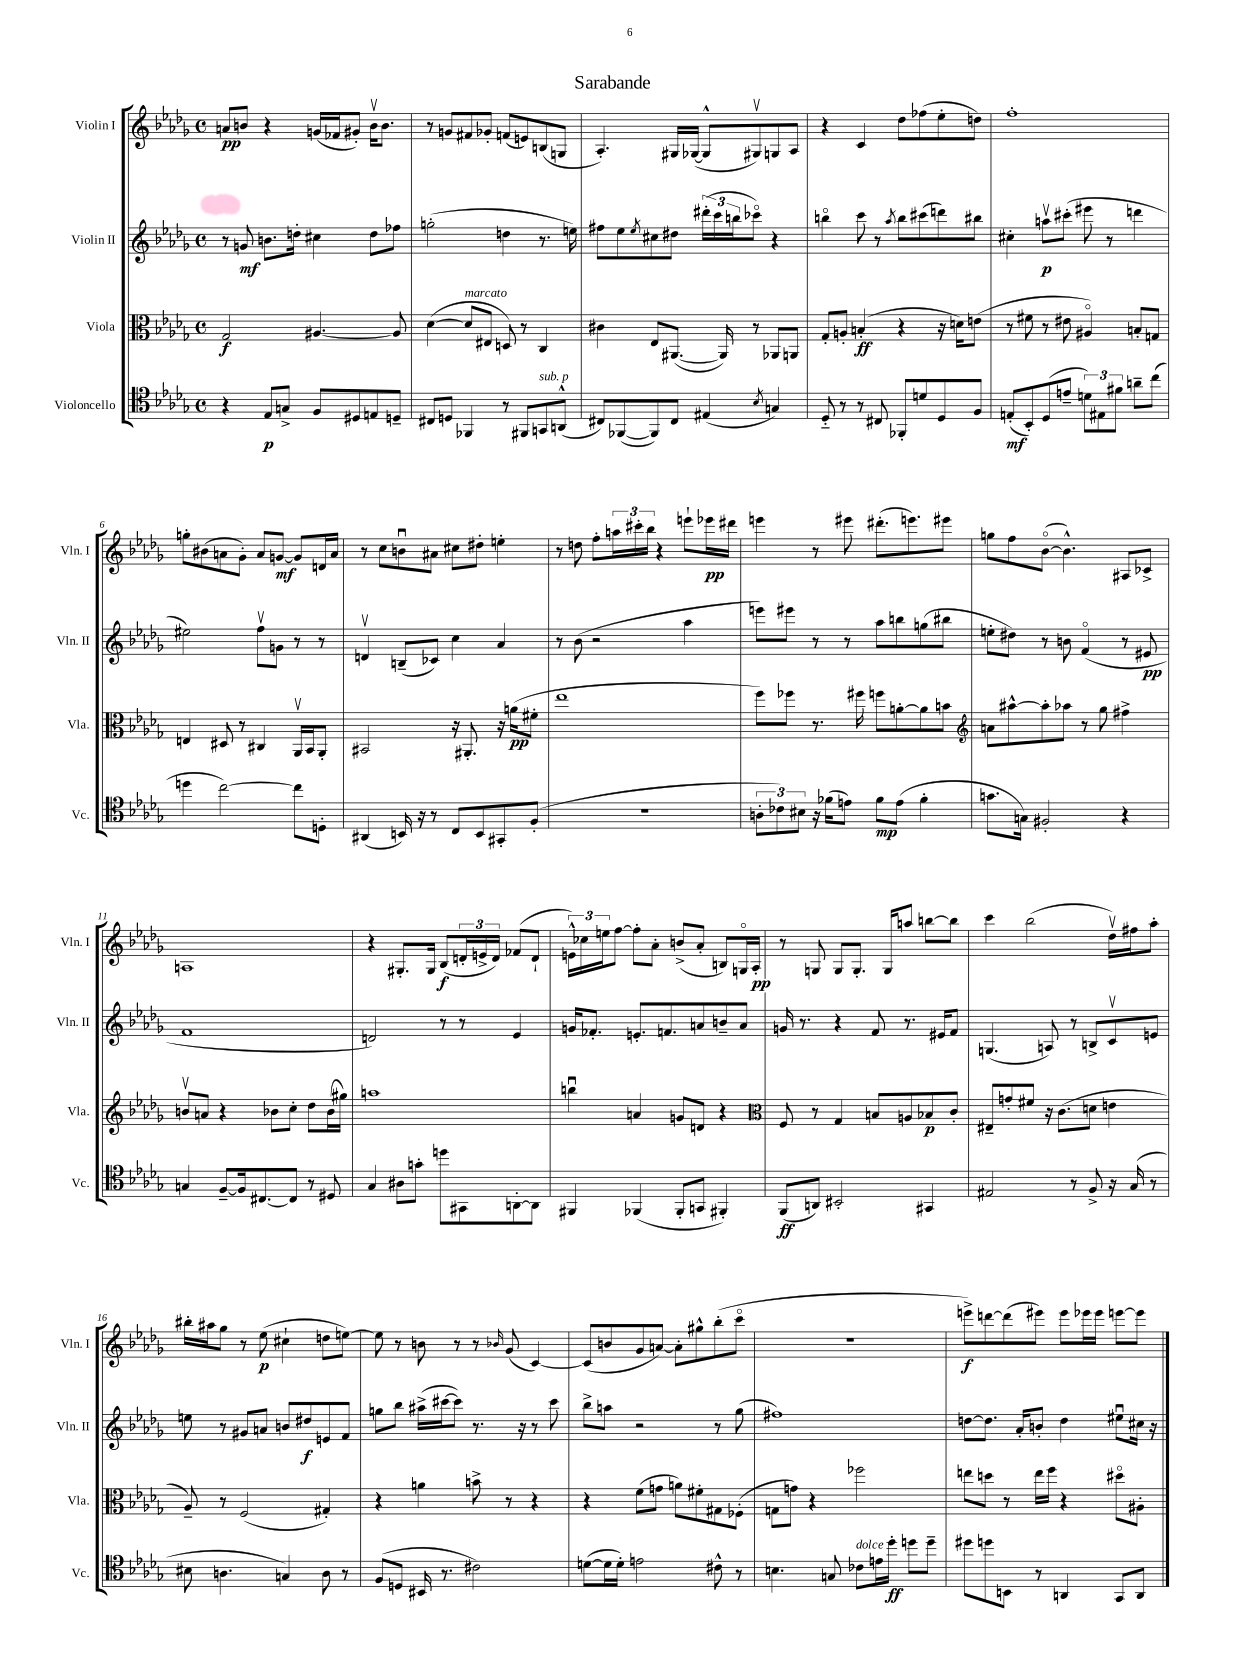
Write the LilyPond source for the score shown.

\header { title = "Sarabande" }
<<
\new StaffGroup <<
\new Staff = "s0" \with { instrumentName = "Violin I" shortInstrumentName = "Vln. I" } {
    \clef treble \key des \major \defaultTimeSignature \time 4/4
    a'8\pp b'8 r4 g'16( fes'16 gis'8-.) b'16\upbow b'8. |
    r8 g'8 fis'8 ges'8-. f'8( e'8) b8( g8 |
    aes4.-.) gis16 ges16~( ges8-^ gis8\upbow) g8 aes8 |
    r4 c'4 des''8 fes''8( ees''8-. d''8) |
    f''1-. |
    g''8-. bis'8( a'8 ges'8-.) a'8 g'8~\mf g'8 d'16 a'16 |
    r8 c''8 b'8\downbow ais'8 cis''8 dis''8-. e''4-. |
    r8 d''8 f''8-. \tuplet 3/2 { a''16 cis'''16-. bes''16 } r4 e'''8-! ees'''16\pp dis'''16 |
    e'''4 r8 eis'''8 dis'''8.-.( e'''8.) eis'''8 |
    g''8 f''8 bes'8~\flageolet( bes'4.-^) ais8 ces'8-> |
    a1 |
    r4 gis8.-. gis16 bes8\f( \tuplet 3/2 { d'16-. e'16-> d'16) } fes'8( d'8-! |
    \tuplet 3/2 { e'16-^) ces''16 e''16 } f''8~ f''8-. aes'8-. b'8->( aes'8-. b8) g16\flageolet aes16-.\pp |
    r8 g8 g8 g8.-. g16 a''8 b''8~ b''8 |
    c'''4 bes''2( des''16\upbow) fis''16 aes''8-. |
    bis''16-. ais''16 ges''8 r8 ees''8\p( cis''4-! d''8 e''8~) |
    e''8 r8 b'8 r8 r8 \grace { bes'16 } ges'8( c'4~) |
    c'8( b'8 ges'8 a'8~) a'8-. gis''8-^ bes''8-.( c'''8\flageolet |
    r1 |
    e'''8->\f) d'''8~ d'''8( eis'''8) eis'''8 ees'''16 ees'''16 e'''8~ e'''8 \bar "|." |
}
\new Staff = "s1" \with { instrumentName = "Violin II" shortInstrumentName = "Vln. II" } {
    \clef treble \key des \major \defaultTimeSignature \time 4/4
    r8 g'8\mf b'8. d''16-. cis''4 d''8 fes''8 |
    g''2-.( d''4 r8. e''16) |
    fis''8 ees''8 \acciaccatura { ees''8 } cis''8 dis''8 \tuplet 3/2 { dis'''16-.( c'''16 b''16 } ces'''8\flageolet) r4 |
    b''4\flageolet c'''8 r8 \acciaccatura { aes''8 } b''8 cis'''8( d'''8) bis''8 |
    cis''4-. a''8\upbow\p cis'''8-.( eis'''8 r8 d'''4 |
    eis''2) f''8\upbow g'8 r8 r8 |
    d'4\upbow b8--( ces'8) c''4 aes'4 |
    r8 bes'8( r2 aes''4 |
    e'''8) eis'''8 r8 r8 aes''8 b''8 g''8( bis''8 |
    e''8-. dis''8) r8 b'8 f'4\flageolet( r8 eis'8\pp |
    f'1 |
    d'2) r8 r8 ees'4 |
    g'16 fes'8.-. e'8.-. f'8. a'8 b'8-- a'8 |
    g'16 r8. r4 f'8 r8. eis'16 f'8 |
    g4.( a8) r8 b8-> c'8\upbow e'8 |
    e''8 r8 gis'8 a'8 b'8 dis''8\f e'8 f'8 |
    g''8 bes''8 ais''16->( cis'''16~ cis'''8) r8. r16 r8 cis'''8 |
    bes''8-> a''8 r2 r8 ges''8( |
    fis''1) |
    d''8~ d''8. aes'16-. b'8-. d''4 eis''8\downbow cis''16 r16 \bar "|." |
}
\new Staff = "s2" \with { instrumentName = "Viola" shortInstrumentName = "Vla." } {
    \clef alto \key des \major \defaultTimeSignature \time 4/4
    ges2\f ais4.~ ais8 |
    des'4~( des'8^\markup { \italic "marcato" } eis8 d8) r8 c4 |
    cis'4 ees8 ais,8.~( ais,16) r8 aes,8 a,8 |
    ges8-. a8-. b4-.\ff( r4 r16 d'16) e'8( |
    r8 fis'8 r8 eis'8 ais4\flageolet) b8-. g8 |
    e4 dis8 r8 cis4 aes,16\upbow bes,16 aes,8-. |
    bis,2 r16 ais,8.-. r16 a'16\pp( fis'8-. |
    ees''1 |
    f''8) fes''8 r8. fis''16 f''8 a'8~-. a'8 b'8 |
    \clef treble a'8 ais''8~-^ ais''8-. aes''8 r8 ges''8 fis''4-> |
    b'8\upbow a'8 r4 bes'8 c''8-. des''8 bes'16( gis''16) |
    a''1 |
    b''4\downbow a'4 g'8 d'8 r4 |
    \clef alto f8 r8 ges4 b8 a8 bes8\p c'8-. |
    eis8-- g'8-. fis'8 r16 c'8.( d'8 e'4 |
    aes8--) r8 f2( gis4-.) |
    r4 a'4 b'8-> r8 r4 |
    r4 f'8( g'8 a'8) fis'8-. gis8 fes8-.( |
    g8 g'8) r4 fes''2 |
    e''8 d''8 r8 e''16 f''16 r4 dis''8\flageolet ais8-. \bar "|." |
}
\new Staff = "s3" \with { instrumentName = "Violoncello" shortInstrumentName = "Vc." } {
    \clef tenor \key des \major \defaultTimeSignature \time 4/4
    r4 ees8\p g8-> f8 dis8 e8 d8-- |
    cis8 d8 fes,4 r8 fis,8 g,8^\markup { \italic "sub. p" } a,8-^( |
    cis8) fes,8~( fes,8) cis8 eis4( \acciaccatura { bes8 } g4) |
    des8-_ r8 r8 cis8 fes,8-. d'8 des8 f8 |
    e8-.\mf( bes,8-.) des8( e'8-- \tuplet 3/2 { d'8) eis8 fis'8 } a'8-- c''8( |
    d''4 c''2~) c''8 d8-. |
    ais,4( b,16) r16 r8 c8 b,8 gis,8-. f8-.( |
    R1 |
    \tuplet 3/2 { a8-. ces'8) bis8 } r16 fes'16( e'8) fes'8\mp e'8( fes'4-. |
    g'8. g16) fis2-. r4 |
    g4 f8~-- f16 cis8.~ cis8 r8 dis8 |
    ges4 ais8 g'8-. d''8 gis,8 a,8~-. a,8 |
    fis,4 fes,4( fes,8-. g,8 fis,4-.) |
    f,8\ff( a,8) bis,2-. gis,4 |
    eis2 r8 f8-> r16 ges16( r8 |
    bis8 a4. g4) a8 r8 |
    f8( d8 bis,16 r8. cis'2) |
    d'8~( d'16 d'16-.) e'2 cis'8-^ r8 |
    b4. g8 ces'8^\markup { \italic "dolce" } e'16 des''16-.\ff d''8 d''8-- |
    dis''8 d''8 b,8 r8 a,4 ges,8 a,8 \bar "|." |
}
>>
>>
